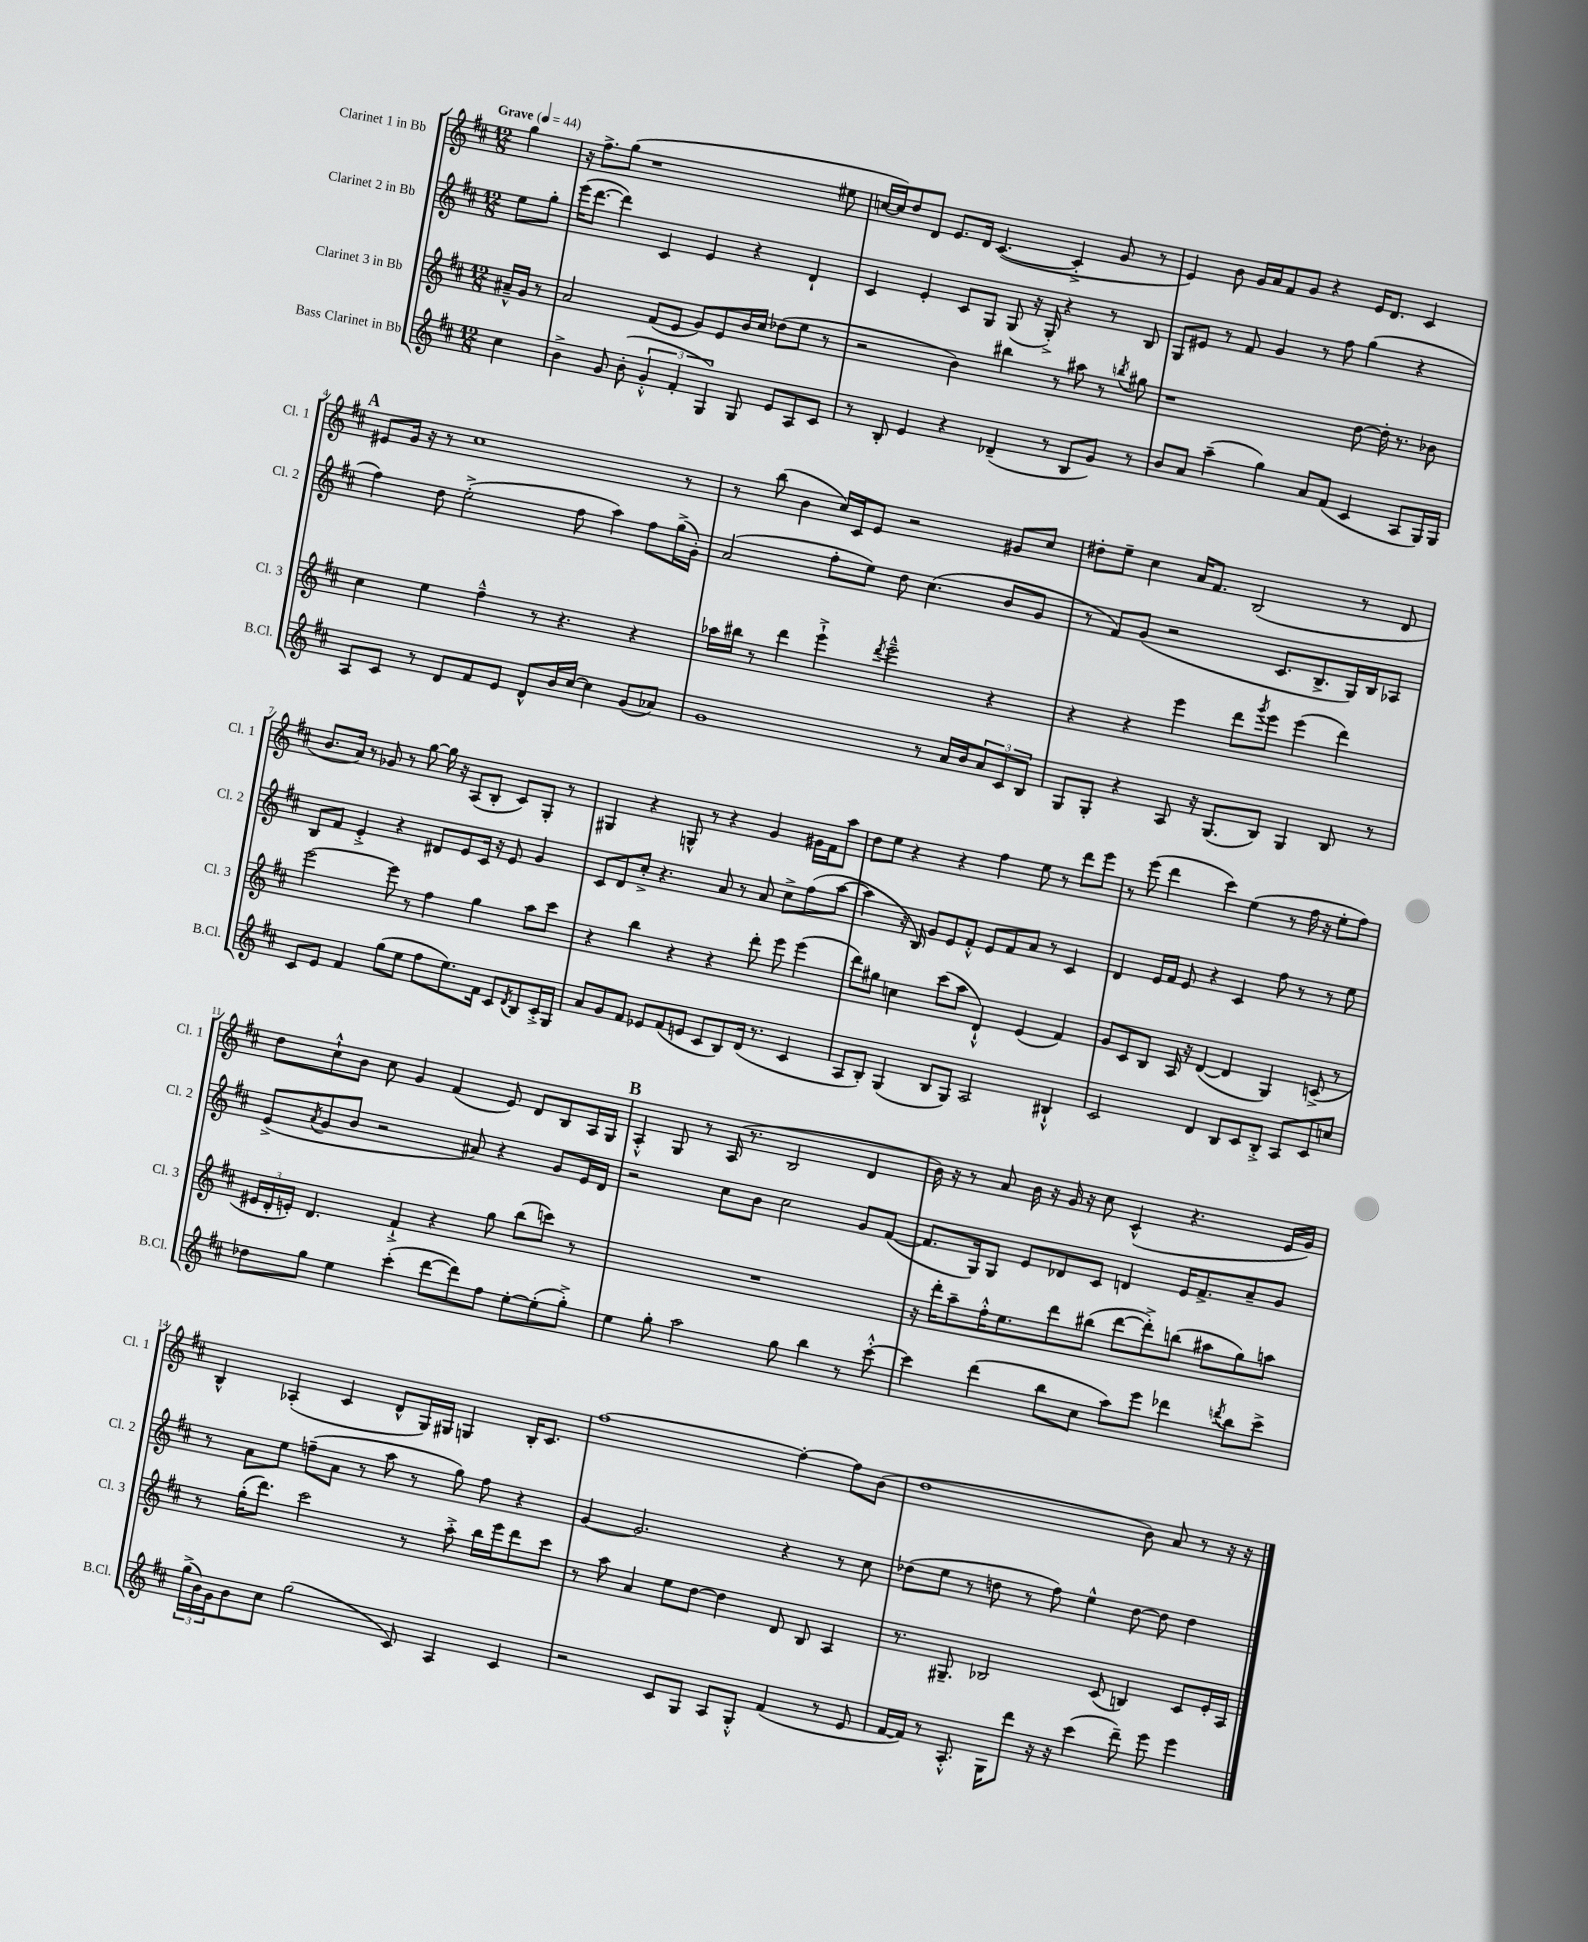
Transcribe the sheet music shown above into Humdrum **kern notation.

**kern	**kern	**kern	**kern
*staff4	*staff3	*staff2	*staff1
*clefG2	*clefG2	*clefG2	*clefG2
*k[f#c#]	*k[f#c#]	*k[f#c#]	*k[f#c#]
*M12/8	*M12/8	*M12/8	*M12/8
*MM44	*MM44	*MM44	*MM44
4cc#\	16a#~^^/LL	8ee\L	4gg\
.	16g/JJ	.	.
.	8r	8gg'\J	.
=	=	=	=
4b^\	2a/	(16eee\LK	16r
.	.	[8.ddd\J	8.ff#^\L
8g/	.	4ddd\])	(8gg\J
(8b'\	.	.	1r
6g'^^/	(8f#/L	4c#/	.
.	8e/J	.	.
6f#'/	.	.	.
.	8g/L)	4e/	.
6G/)	.	.	.
.	8e/	.	.
8G/	16b/L	4r	.
.	16cc#/JJ	.	.
8e/L	(8dd-\L	.	.
8A/	8ee\J	4d`/	.
8c#/J	8r	.	8ee#\
=	=	=	=
8r	2r	4c#/	[16cc/LL
.	.	.	16cc/]J)
8B'/	.	.	8dd/
4e/	.	4e'/	8d/J
.	.	.	8.e/L
4r	4b\)	8c#/L	.
.	.	.	16d/Jk
.	.	8G/J	([4.c#/
(4d-~/	4bb#\	(8G/	.
.	.	16r	.
.	.	16G'^/)	.
8r	8r	4r	4c#'^/]
8B/L	8aa#\	.	.
8g/J)	8r	8r	8g/
.	8qbb/	.	.
8r	8gg#\	8B/	8r
=	=	=	=
8b/L	1r	8G/L	4e/)
8a/J	.	8e#/J	.
(4aa~\	.	8r	8b\
.	.	8f#/	16g/LL
.	.	.	16a/J
4gg\)	.	4g/	8f#/
.	.	.	8g/J
8a/L	.	8r	4r
(8f#/J	.	8ff#\	.
4c#/	[8dd\	(4gg\	16e/LK
.	.	.	8.d/J
.	16dd'\]	.	.
.	8.r	.	.
8A/L	.	4r	4c#/
16G/L)	8b-\	.	.
16G/JJ	.	.	.
=	=	=	=
8A/L	4cc#\	4ff#\)	8e#/L
8c#/J	.	.	16g/Jk
.	.	.	16r
8r	4ee\	8dd\	8r
8d/L	.	(2ee'^\	1cc#
8f#/	4ff#~^^\	.	.
8e/J	.	.	.
8d^^/L	8r	.	.
16b/L	4.r	8ff#\	.
[16cc#/JJ	.	.	.
4cc#\]	.	4aa\)	.
(8g/L	4r	8ff#\L	.
8a-/J)	.	(16gg^\L	8r
.	.	16g'\JJ)	.
=	=	=	=
1g	16aa-\LL	(2a/	8r
.	16bb#\JJ	.	.
.	8r	.	(8bb\
.	4ddd\	.	4b\
.	4eee`^\	8ff#'\L	16cc#/LL)
.	.	.	16c#/J
.	.	8ee\J)	8e/J
.	8qddd/	.	.
.	2eee~^^\	8dd\	2r
.	.	(4.cc#\	.
8r	.	.	.
16a/LL	.	.	.
16b/J	.	.	.
12a/	4r	8b/L	8g#/L
12c#/	.	.	.
.	.	8g/J	8cc#/J
12B/J	.	.	.
=	=	=	=
8G/L	4r	8r	8dd#'\L
8G'/J	.	8f#/L)	8ee~\J
4r	4r	(8g/J	4cc#\
.	.	2r	.
8A/	4eee\	.	16a/LK
.	.	.	8.f#/J
16r	.	.	.
(8.G/L	.	.	.
.	8ddd\L	.	(2B/
.	8qggg/	.	.
8B/J)	8eee\J	8.c#/L	.
4G/	(4eee\	.	.
.	.	8.B^/	.
8B/	4ddd\)	16G/L)	8r
.	.	16B/J	.
8r	.	8A-/J	8d/
=	=	=	=
8c#/L	[2eee\	8B/L	8.b/L
8e/J	.	8f#/J	.
.	.	.	16a/Jk)
4f#/	.	4e'^/	8r
.	.	.	8g-/
(8gg\L	8eee\]	4r	8r
8ee\J	8r	.	[8gg\
8ff#\L	4ff#\	8d#/L	16gg\]
.	.	.	16r
8.ee\)	.	8e/	(8A/L
.	4gg\	16c#/Jk	8B'/J
16f#\Jk	.	16r	.
8c#/L	.	8e/	8c#/L)
8qd/	.	.	.
8B/	8aa\L	4g/	8G'/J
16c#'^/L	8ccc#\J	.	8r
16G/JJ	.	.	.
=	=	=	=
8a/L	4r	8c#/L	4G#/
8g/	.	8d/	.
8f#/J	4bb\	8cc#'^/J	4r
8e-/L	.	4.r	.
(8f#/	4r	.	8G^^/
8e/J	.	.	8r
8c#/L	4r	8a/	4r
8B/)	.	8r	.
(16d/Jk	8ddd'\	8a/	4g/
8.r	.	.	.
.	8eee\	8cc#^\L	.
4c#/	(4eee\	(8ff#\	16g#\LL
.	.	.	16f#\J
.	.	[8aa\J	8aa\J
=	=	=	=
8A/L	8ddd\L)	4aa\]	8dd\L
8B'/J)	8gg#\J	.	8ee\J
(4G/	4cc\	16r	4r
.	.	16B/)	.
.	.	8g/L	.
8B/L	(8ccc#\L	8e/	4r
8G/J)	8aa\J	8f#'^^/J	.
2A/	4d`^^/)	8e/L	4ff#\
.	.	8f#/	.
.	(4e/	8a/J	8ee\
.	.	8r	8r
4B#`^^/	4f#/)	4c#/	8ddd\L
.	.	.	8eee\J
=	=	=	=
2c#/	8g/L	4d/	8r
.	8c#/	.	(8eee\
.	8B/J	16e/LL	4ddd\
.	.	16f#/JJ	.
.	16A/	8e/	.
.	16r	.	.
4d/	([4d/	4r	4ccc#\)
8B/L	4d/]	4c#/	(4ee\
8c#/	.	.	.
8B'^/J	4G/)	8ff#\	8r
8A/L	.	8r	16ff#\
.	.	.	16r
8c#/	(8c^/	8r	8ee'\L
8cc/J	8r	8ee\	8ff#\J)
=	=	=	=
8dd-\L	24e#/LL	(8e^/L	8dd\L
.	24d'/	.	.
.	24e'/JJ)	.	.
.	.	8qa/	.
8gg\J	4.d/	8g/	8cc#`^^\
4ee\	.	8b/J	8b\J
.	.	2r	8cc#\
(4ccc#'\	4f#`^/	.	4g/
[8ddd\L	4r	.	(4f#/
8ddd\])	.	8a#/)	.
8ff#\J	8gg\	4r	8e/)
[8ee'\L	(8bb\L	.	8d/L
(8ee'\]	8ccc\J)	8g/L	8B/
8gg'^\J)	8r	16e/L	16A/L
.	.	16d/JJ	16G/JJ
=	=	=	=
4ee\	1.r	2r	4A'^^/
8gg'\	.	.	8G/
2aa\	.	.	8r
.	.	8cc#\L	(16A/
.	.	.	8.r
.	.	8b\J	.
.	.	2cc#\	2B/
8gg\	.	.	.
4bb\	.	.	.
8r	.	8g/L	4d/
[8ccc#'^^\	.	([8f#/J	.
=	=	=	=
4ccc#\]	16r	8.f#/]L	16b\)
.	16ddd'\LK	.	16r
.	8aa~\	.	8r
.	.	16G/k)	.
(4ddd\	16ff#'^^\K	8G/J	8a/
.	8.ee\	.	.
.	.	8e/L	16b\
.	.	.	16r
8bb\L	8ddd\	8d-/	16g/
.	.	.	16r
8cc#\J	(8bb#\J	8c#/J	8cc#\
8aa\L)	[8ddd\L	4d/	(4c#^^/
8eee\J	8ddd'^\])	.	.
4ddd-\	(8bb\J	16e/LK	4.r
.	.	8.f#^/	.
.	8aa#\L	.	.
8qddd/	.	.	.
8bb\L	8gg\)	8a~/	.
8ccc#^\J	8aa\J	8g/J	16e/LL
.	.	.	16g/JJ)
=	=	=	=
(24gg^\LL	8r	8r	4B^^/
24b\)	.	.	.
24g\J	.	.	.
8b\	(16gg'\LK	8a\L	.
.	8.ddd\J)	.	.
8cc#\J	.	8ee\J	(4A-'/
(2gg\	2ccc#\	(8ff~\L	.
.	.	8a\J	4c#/
.	.	8r	.
.	.	8aa\	8d^^/L
8c#/)	8r	8r	16G/L)
.	.	.	16G#/JJ
4A/	8aa'^\	8gg\)	4G/
.	16bb\LL	8ff\	.
.	16eee\J	.	.
4c#/	8ddd\	4r	16B'/LK
.	.	.	8.c#/J
.	8ccc#\J	.	.
=	=	=	=
2r	8r	[4g/	[1ff#
.	8aa\	.	.
.	4a/	2.g/]	.
8c#/L	8ee\L	.	.
8G/J	[8dd\J	.	.
8A/L	4dd\]	.	.
8G'^^/J	.	.	.
(4f#/	8d/	4r	4ff#'\_
.	8B/	.	.
8r	4A/	8r	8ff#\]L
8e/	.	8cc#\	(8b\J
=	=	=	=
[16f#/LL	8.r	(8dd-\L	1dd
16f#/]JJ)	.	.	.
8r	.	8ee\J	.
.	8.G#~/	.	.
8.A'^^/	.	8r	.
.	2B-/	8dd\	.
16G\LK	.	.	.
8ddd\J	.	8r	.
16r	.	8ff#\)	.
16r	.	.	.
(4ccc#\	.	4ee^^\	.
.	(8c#/	.	.
8ddd~\)	4B/)	[8dd\	8b\)
8eee\	.	8dd\]	8a/
4eee\	8c#/L	4dd\	8r
.	16e'/L	.	16r
.	16A/JJ	.	16r
==	==	==	==
*-	*-	*-	*-
